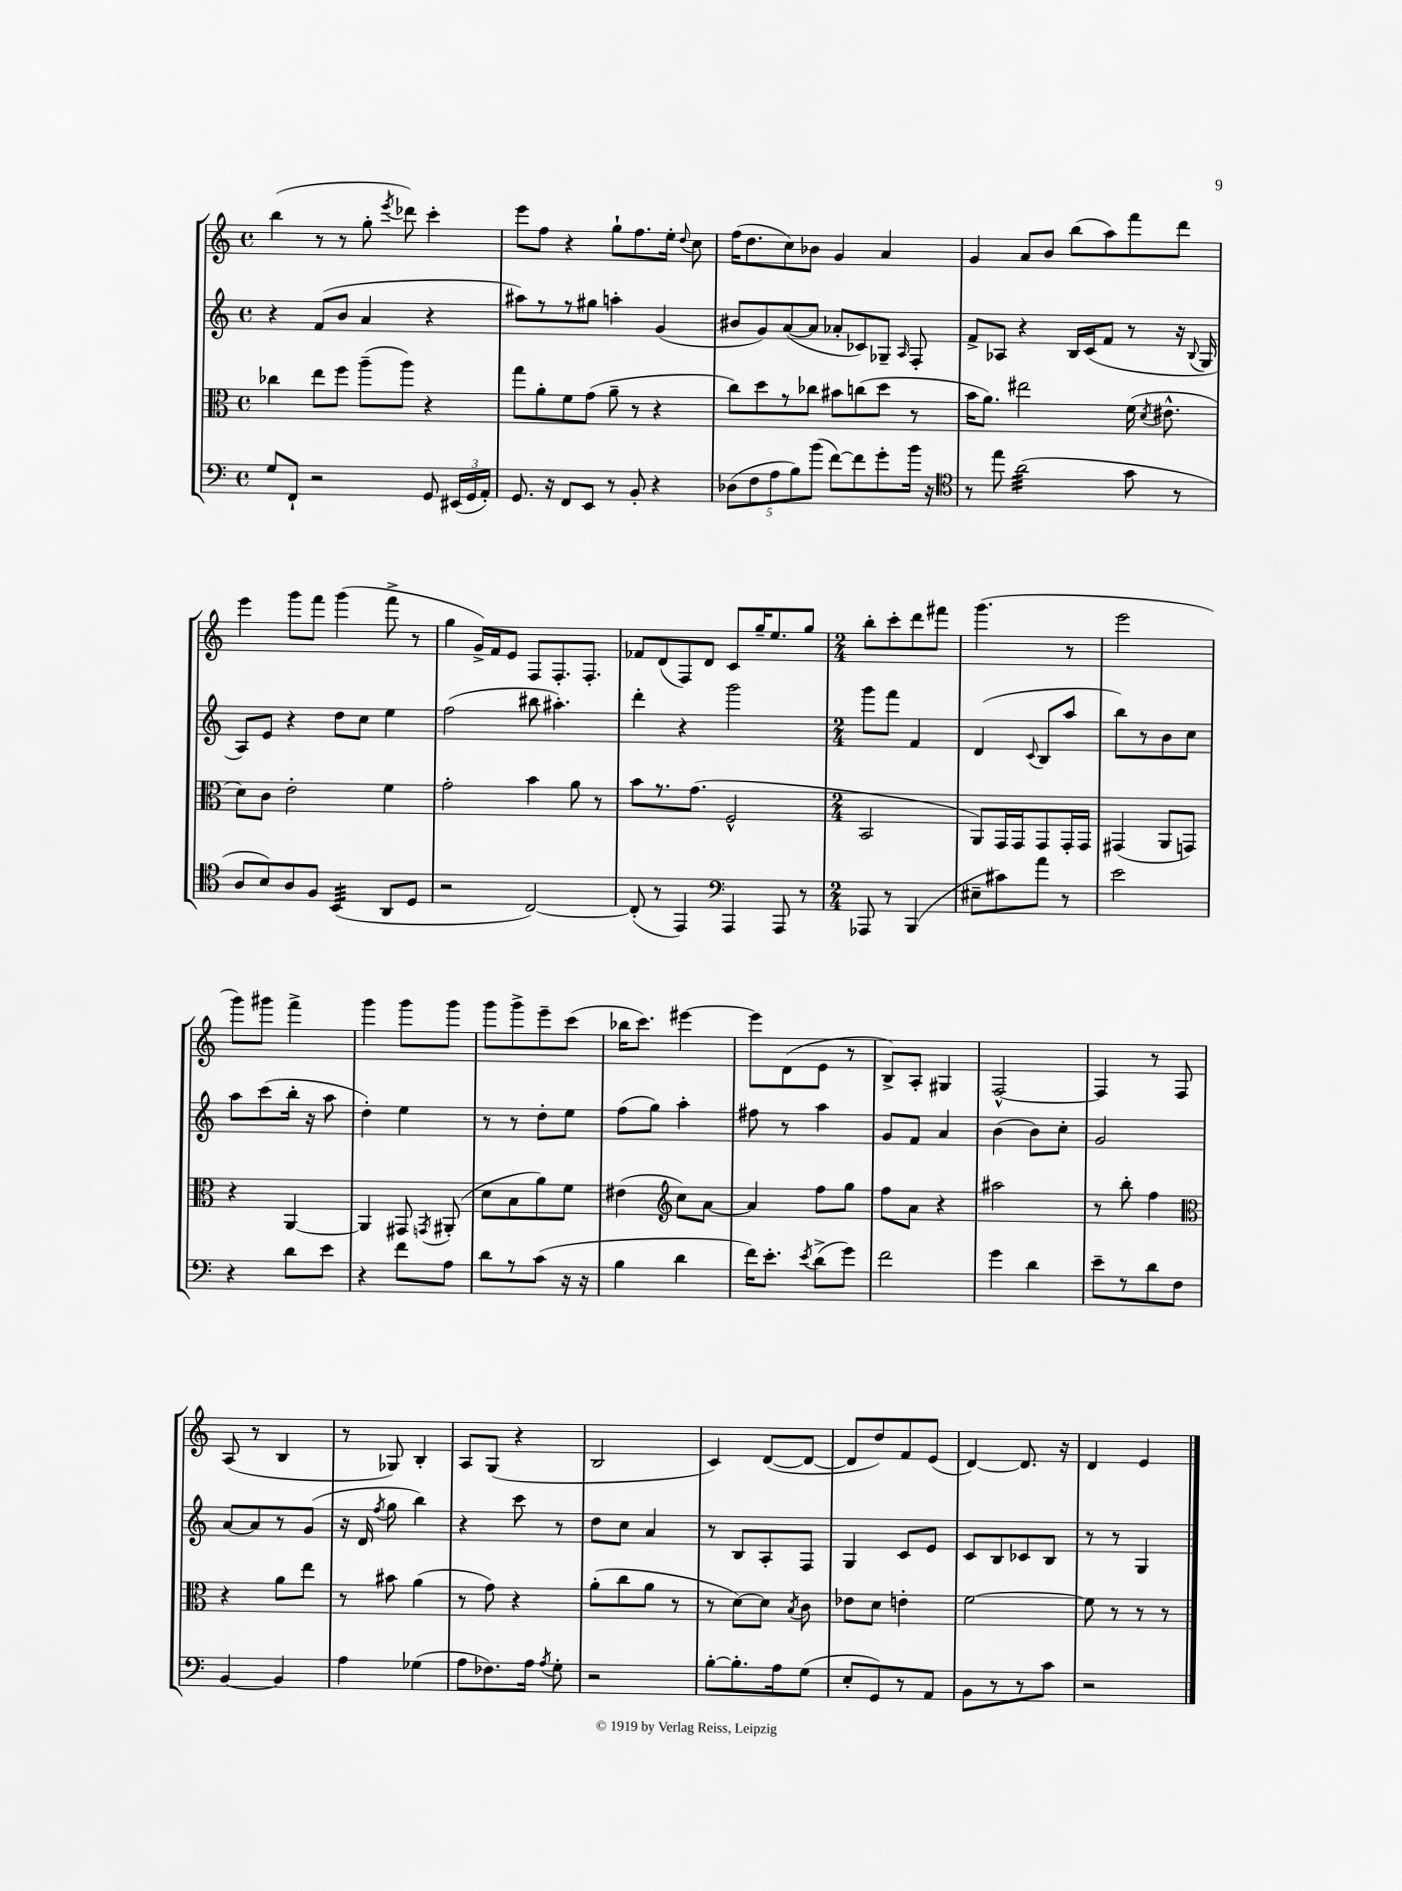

**kern	**kern	**kern	**kern
*staff4	*staff3	*staff2	*staff1
*clefF4	*clefC3	*clefG2	*clefG2
*k[]	*k[]	*k[]	*k[]
*M4/4	*M4/4	*M4/4	*M4/4
*met(c)	*met(c)	*met(c)	*met(c)
8G	4cc-	4r	(4bb
8FF`	.	.	.
2r	8ee	(8f	8r
.	8ff	8b	8r
.	(8aa~	4a	8gg'
.	.	.	8qeee
.	8aa)	.	8ddd-)
8GG	4r	4r	4ccc'
(24EE#	.	.	.
24GG	.	.	.
24AA')	.	.	.
=	=	=	=
8.GG	8gg	8aa#)	8eee
.	8a'	8r	8ff
16r	.	.	.
8FF	8f	8r	4r
8EE	(8g	8gg#	.
8r	8a~	4aa'	8gg`
8BB'	8r	.	8.ff
4r	4r	(4g	.
.	.	.	16ee'
.	.	.	8qqdd
.	.	.	8cc
=	=	=	=
(10D-	8cc)	8b#	(16ff
.	.	.	8.dd
10F	.	.	.
.	8dd	8g)	.
10A	.	.	.
.	8r	([8a	8cc)
10B)	.	.	.
.	8cc-	8a]	8b-
(10b	.	.	.
[8f)	8b#	8a-'	4g
8f]	(8cc	8c-)	.
8g'	8dd	8G-~	4a
.	.	16qqA	.
16b	8r	8F'	.
16r	.	.	.
=	=	=	=
*clefC4	*	*	*
8r	16b	8f^	4g
.	8.a)	.	.
8ee	.	8A-	.
(2a	2ee#	4r	8a
.	.	.	8b
.	.	16B	(8bb
.	.	(16c	.
.	.	8f	8aa)
8g	(16f	8r	8fff
.	8qd	.	.
.	8.e#^^	.	.
8r	.	16r	8ddd
.	.	8qqB	.
.	.	16G	.
=	=	=	=
8A	8d)	8A)	4eee
8B)	8c	8e	.
8A	2e'	4r	8ggg
8F	.	.	8fff
(4BB	.	8dd	(4ggg
.	.	8cc	.
8AA	4f	4ee	8fff^
8D	.	.	8r
=	=	=	=
2r	2g'	(2ff	4gg
.	.	.	16g^)
.	.	.	16f
.	.	.	8e
[2C)	4b	8bb#	8F
.	.	4.aa#')	8.F'
.	8a	.	.
.	.	.	8.F'
.	8r	.	.
=	=	=	=
(8C']	8b	4ddd'	8f-
8r	8.r	.	(8d
4EE)	.	4r	8F)
.	(8.g	.	.
.	.	.	8d
*clefF4	*	*	*
4AAA	2F^^	2ggg	8c
.	.	.	16gg~
.	.	.	8.ee
8AAA	.	.	.
8r	.	.	8gg
=	=	=	=
*M2/4	*M2/4	*M2/4	*M2/4
8AAA-	2BB	8ggg	8bb'
8r	.	8fff	8ccc'
(4BBB	.	4f	8ddd
.	.	.	8fff#
=	=	=	=
8E#~	8AA)	(4d	(4.ggg
8c#)	16GG	.	.
.	16GG	.	.
.	.	8qqc	.
8a	8GG	8B	.
8r	16GG'	8aa	8r
.	16GG	.	.
=	=	=	=
2e	(4GG#	8bb)	2eee
.	.	8r	.
.	8AA	8b	.
.	8GG)	8cc	.
=	=	=	=
4r	4r	8aa	8ggg)
.	.	(8ccc	8ggg#
8d	[4AA	16bb'	4fff^
.	.	16r	.
8e	.	8aa	.
=	=	=	=
4r	4AA]	4dd')	4ggg
8f	8GG#	4ee	8ggg
.	8qGG	.	.
8A	(8AA#'	.	8ggg
=	=	=	=
8d	8d	8r	8ggg
8r	8B	8r	8ggg^
(8c	8a)	8dd'	8eee~
16r	8f	8ee	(8ccc
16r	.	.	.
=	=	=	=
4B	(4e#	(8ff	16bb-
.	.	.	8.ccc)
.	.	8gg)	.
*	*clefG2	*	*
4d	8cc)	4aa'	[4eee#
.	[8a	.	.
=	=	=	=
16f)	4a]	8ff#	8eee#]
8.e'	.	.	.
.	.	8r	(8d
8qe	.	.	.
(8d^	8ff	4aa	8e
8g)	8gg	.	8r
=	=	=	=
2f	8ff	8g	8B^)
.	8a	8f	8A'
.	4r	4a	4G#
=	=	=	=
4g	2aa#	(4b	[2F^^
4d	.	8b)	.
.	.	8cc'	.
=	=	=	=
8e~	8r	2g	4F]
8r	8bb'	.	.
8d	4ff	.	8r
8F	.	.	8F
=	=	=	=
*	*clefC3	*	*
[4BB	4r	[8a	(8A
.	.	8a]	8r
4BB]	8a	8r	4B
.	8ee	(8g	.
=	=	=	=
4A	8r	16r	8r
.	.	16d	.
.	.	8qff	.
.	8b#	8gg	8G-)
(4G-	(4a	4bb)	4B'
=	=	=	=
8A	8r	4r	8A
8.F-)	8g)	.	(8G
.	4r	8ccc	4r
16A	.	.	.
8qA	.	.	.
8G'	.	8r	.
=	=	=	=
2r	(8a'	8dd	2B
.	8cc	8cc	.
.	8a	4a	.
.	8r	.	.
=	=	=	=
[8B'	8r	8r	4c)
8.B']	[8d)	8B	.
.	8d]	8A'	([8d
16A	.	.	.
.	8qB	.	.
(8G	8c	8F	8d_
=	=	=	=
8E'	8e-	4G	8d]
8GG)	8d	.	8dd)
8r	4e'	8c	8f
8AA	.	8e	(8e
=	=	=	=
8BB	[2f	8c	[4d)
8r	.	8B	.
8r	.	8c-	8.d]
8c	.	8B	.
.	.	.	16r
=	=	=	=
2r	8f]	8r	4d
.	8r	8r	.
.	8r	4G	4e
.	8r	.	.
==	==	==	==
*-	*-	*-	*-
